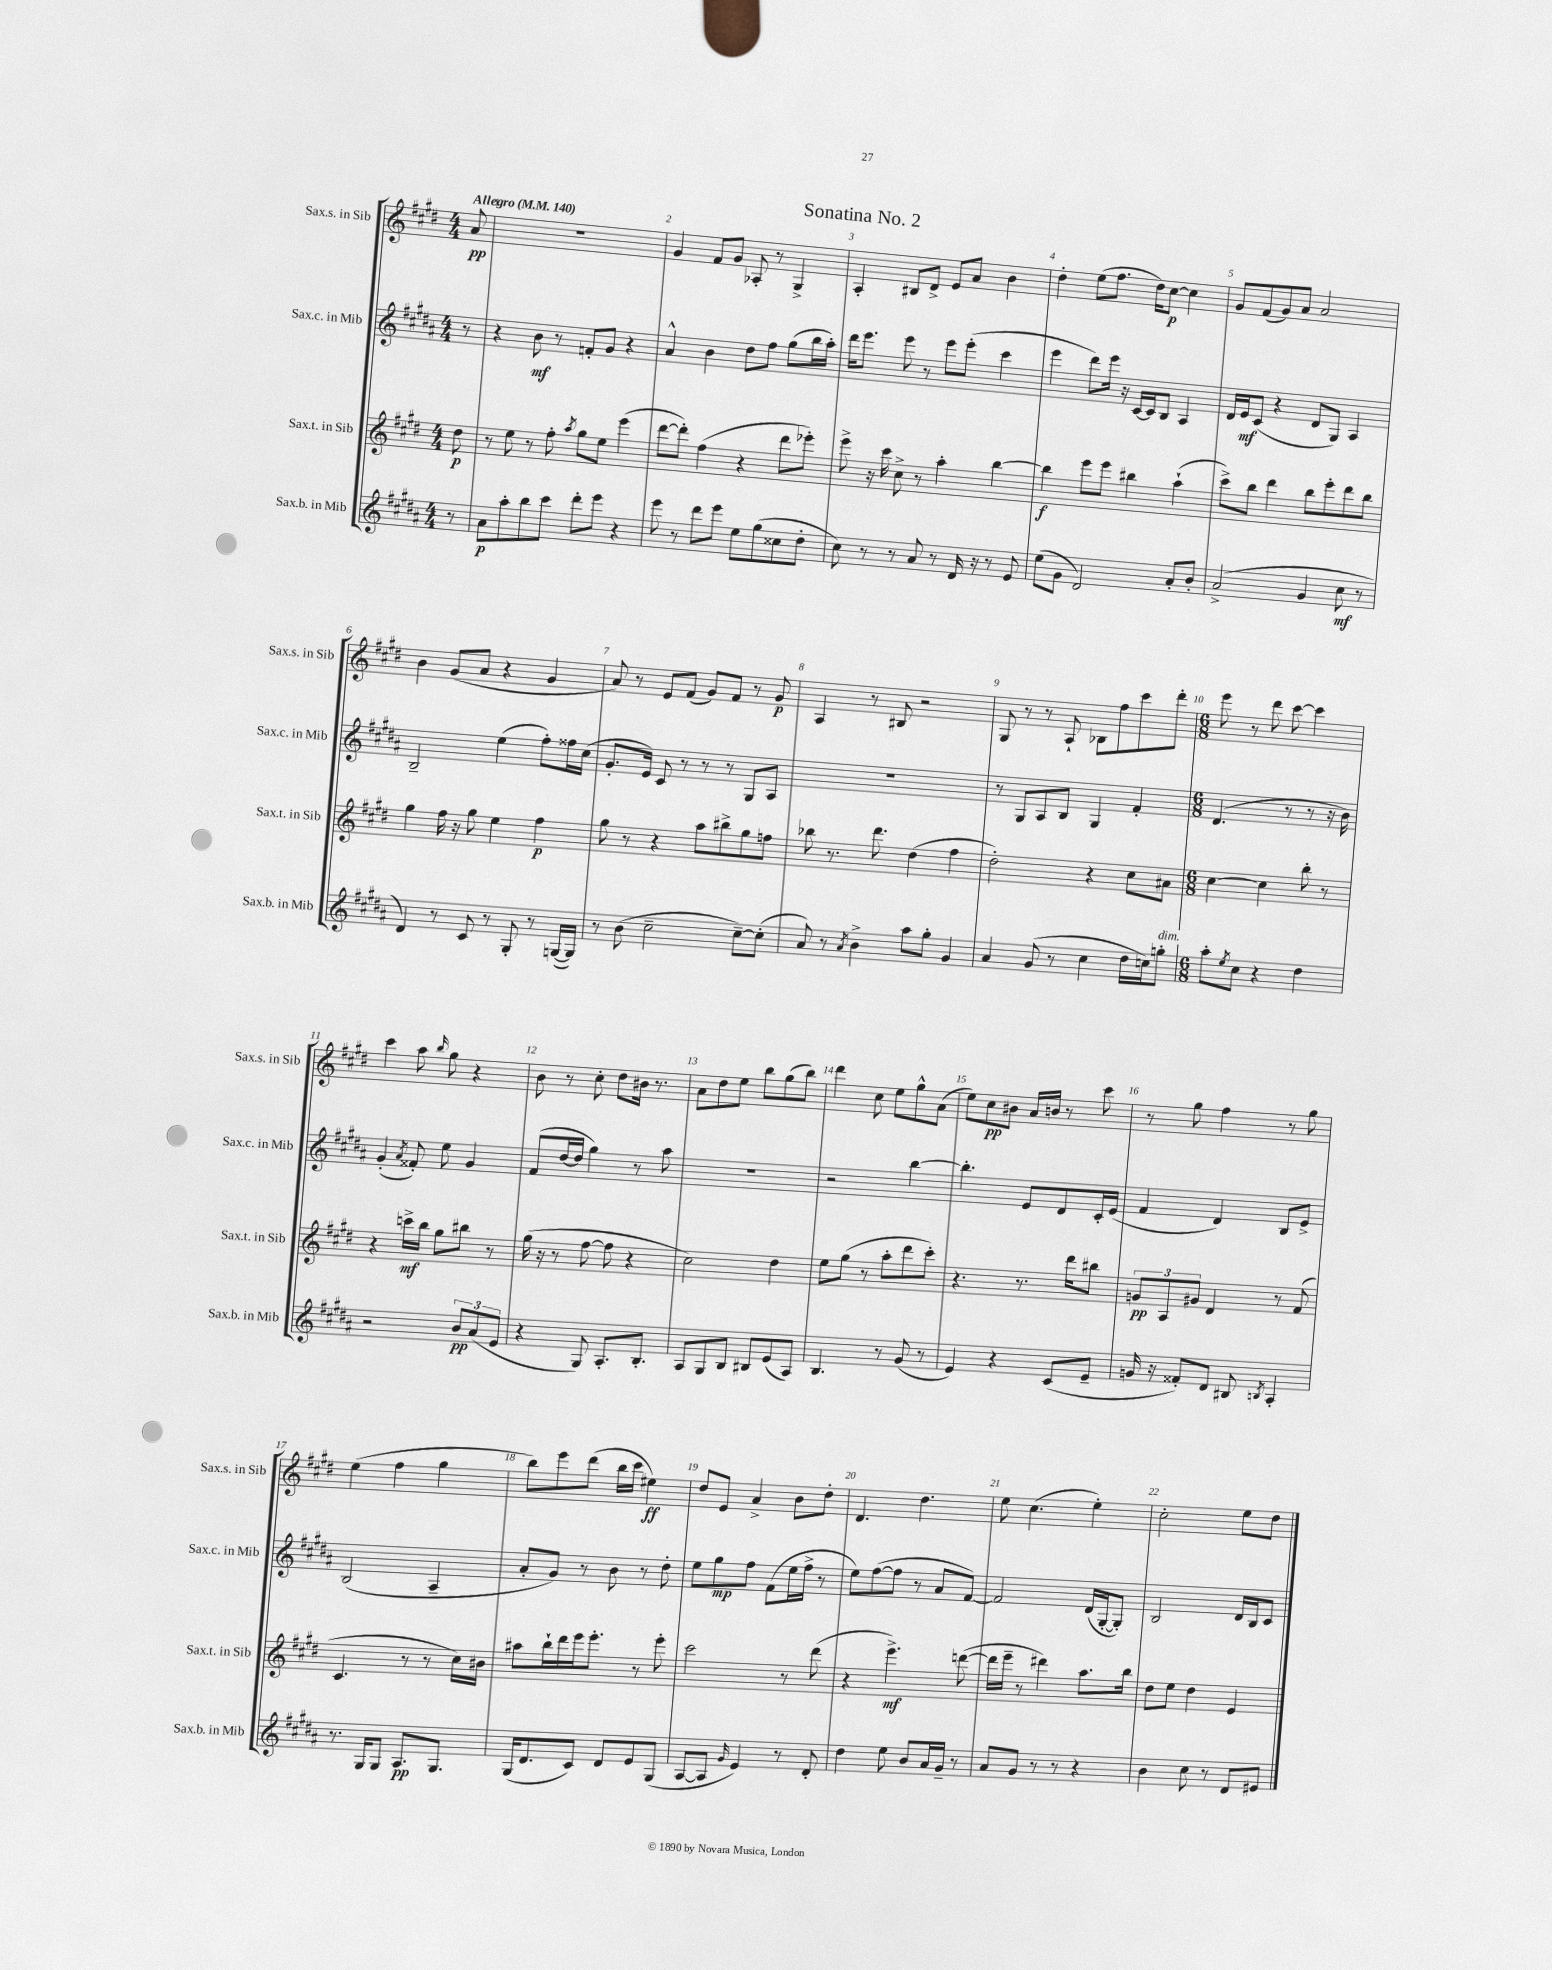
\header { title = "Sonatina No. 2" }
<<
\new StaffGroup <<
\new Staff = "s0" \with { instrumentName = "Sax.s. in Sib" shortInstrumentName = "Sax.s. in Sib" } {
    \clef treble \key e \major \numericTimeSignature \time 4/4 \partial 8 \tempo "Allegro" 4 = 140
    a'8\pp |
    R1 |
    gis'4 fis'8 gis'8 aes8-. r8 gis4-> |
    a4-. bis8 dis'8-> e'8 a'8 b'4 |
    dis''4-. e''8( fis''8. dis''16) cis''8~\p cis''4 |
    gis'8 fis'8( gis'8) a'8 a'2 |
    b'4 gis'8( a'8 r4 gis'4 |
    a'8) r8 e'8 fis'8( gis'8) fis'8 r8 gis'8\p |
    a4 r8 bis8 r2 |
    gis8 r8 r8 a8-! bes8 fis''8 cis'''8 dis'''8-. |
    \numericTimeSignature \time 6/8 e'''8 r8 dis'''8 cis'''8~ cis'''4 |
    cis'''4 a''8 \grace { b''16 } gis''8 r4 |
    b'8 r8 cis''8-. dis''8 bis'16 r8. |
    a'8 dis''8 e''8 b''8 gis''8( b''8) |
    dis'''4 cis''8 e''8 gis''8-^ a'8( |
    e''8) cis''8\pp bis'8 a'16 b'16 r8 cis'''8 |
    r8 gis''8 fis''4 r8 gis''8 |
    e''4( fis''4 gis''4 |
    b''8) e'''8 dis'''8( b''16 cis'''16 eis''4\ff) |
    dis''8 e'8 a'4-> b'8 dis''8-. |
    dis'4. dis''4. |
    e''8 cis''4.( e''4-.) |
    cis''2-. e''8 dis''8 \bar "|." |
}
\new Staff = "s1" \with { instrumentName = "Sax.c. in Mib" shortInstrumentName = "Sax.c. in Mib" } {
    \clef treble \key b \major \numericTimeSignature \time 4/4 \partial 8
    r8 |
    r4 b'8\mf r8 f'8-. gis'8 r4 |
    ais'4-^ b'4 dis''8 fis''8 gis''8( b''16 ais''16-.) |
    dis'''16 e'''8. e'''8 r8 e'''8 e'''8-.( cis'''4 |
    e'''4 dis'''8) e'''16 r16 cis'16~ cis'16 b8 ais4 |
    dis'16 e'16\mf cis'8( r4 dis'8 gis8) ais4 |
    b2-- e''4( fis''8-.) fisis''16 cis''16( |
    gis'8.-. e'16) cis'8 r8 r8 r8 gis8 ais8 |
    R1 |
    r8 gis8 ais8 b8 gis4 fis'4-. |
    \numericTimeSignature \time 6/8 dis'4.( r8 r8 r16 b'16) |
    gis'4-.( \acciaccatura { ais'8 } fisis'8-.) e''8 gis'4 |
    fis'8( dis''16~ dis''16 gis''4) r8 ais''8 |
    R2. |
    r2 b''4~ |
    b''4.-. e'8 dis'8 cis'16-. e'16( |
    fis'4 dis'4) b8 e'8-> |
    b2( ais4-- |
    ais'8-. gis'8) r8 b'8 r8 dis''8-. |
    e''8 gis''8\mp fis''8 fis'8( e''16 fis''16-> r8 |
    e''8) fis''8~( fis''8 r8 ais'8 fis'8~) |
    fis'2 dis'16( gis16~-. gis8-.) |
    b2 dis'16 b16 cis'8 \bar "|." |
}
\new Staff = "s2" \with { instrumentName = "Sax.t. in Sib" shortInstrumentName = "Sax.t. in Sib" } {
    \clef treble \key e \major \numericTimeSignature \time 4/4 \partial 8
    dis''8\p |
    r8 e''8 r8 fis''8-. \acciaccatura { a''8 } gis''8 e''8 e'''4( |
    dis'''8~ dis'''8-.) fis''4( r4 dis'''8 ees'''8-.) |
    e'''8-> r16 cis'''16 cis''8-> r8 a''4-. b''4~ |
    b''4\f e'''8 e'''8 bis''4 a''4-!( |
    cis'''8->) b''8 dis'''4 b''8 e'''8-. dis'''8 b''8 |
    gis''4 fis''16 r16 gis''8 e''4 fis''4\p |
    gis''8 r8 r4 a''8 bis''8-> gis''8 f''8 |
    bes''8 r8. dis'''8. dis''4( fis''4 |
    dis''2-.) r4 cis''8 ais'8 |
    \numericTimeSignature \time 6/8 cis''4~ cis''4 b''8-. r8 |
    r4 c'''16->\mf b''16 gis''8 bis''8 r8 |
    gis''16( r16 r8 fis''8~ fis''8 r4 |
    cis''2) dis''4 |
    e''8 gis''8( r8 a''8-. dis'''8 cis'''8-.) |
    r4. r8. dis'''16 bis''8 |
    \tuplet 3/2 { g'8\pp a8 gis'8 } dis'4 r8 fis'8( |
    cis'4. r8 r8 cis''16) bis'16 |
    ais''8 b''16-! dis'''16 e'''16 e'''8.-. r8 e'''8-. |
    cis'''2 r8 dis'''8( |
    r4 e'''4.->\mf) d'''8~( |
    d'''16 e'''16-- r8 dis'''4) a''8. b''16 |
    dis''8 e''8 dis''4 e'4 \bar "|." |
}
\new Staff = "s3" \with { instrumentName = "Sax.b. in Mib" shortInstrumentName = "Sax.b. in Mib" } {
    \clef treble \key b \major \numericTimeSignature \time 4/4 \partial 8
    r8 |
    ais'8\p ais''8-. b''8 cis'''8 dis'''8-. e'''8 r4 |
    e'''8 r8 dis'''8 e'''8 e''8 gis''8( cisis''8 dis''8-. |
    cis''8) r8 r8 ais'8 r8 dis'16 r16 r8 e'8 |
    e''8( gis'8 dis'2) ais'8-. b'8-. |
    ais'2->( gis'4 cis''8\mf r8 |
    dis'4) r8 cis'8 r8 gis8-. r8 g16~( g16) |
    r8 b'8( cis''2-- cis''8~--) cis''8-.( |
    ais'8) r8 \acciaccatura { ais'8 } b'4-> ais''8 gis''8-. gis'4 |
    ais'4 gis'8( r8 cis''4 dis''16 c''16) g''8-.^\markup { \italic "dim." } |
    \numericTimeSignature \time 6/8 ais''8-. \acciaccatura { e''8 } cis''8 r4 dis''4 |
    r2 \tuplet 3/2 { b'8\pp ais'8( e'8 } |
    r4 gis8) ais8.-. b8.-. |
    ais8 gis8 b8 bis8 e'8( ais8) |
    b4. r8 gis'8( r8 |
    e'4) r4 cis'8( e'8-- |
    g'16 r16 fisis'8-.) dis'8 bis8 \acciaccatura { b8 } ais4-. |
    r8. gis16 gis8 ais8.\pp gis8. |
    gis16( dis'8. cis'8) dis'8 e'8 gis8( |
    ais8~ ais8 \grace { gis'16 } e'4) r8 dis'8-. |
    dis''4 e''8 b'8 ais'16 gis'16-- r8 |
    ais'8 gis'8 r8 r8 r4 |
    b'4 cis''8 r8 dis'8 eis'8 \bar "|." |
}
>>
>>
\layout { \context { \Score \override BarNumber.break-visibility = ##(#f #t #t) barNumberVisibility = #all-bar-numbers-visible } }
